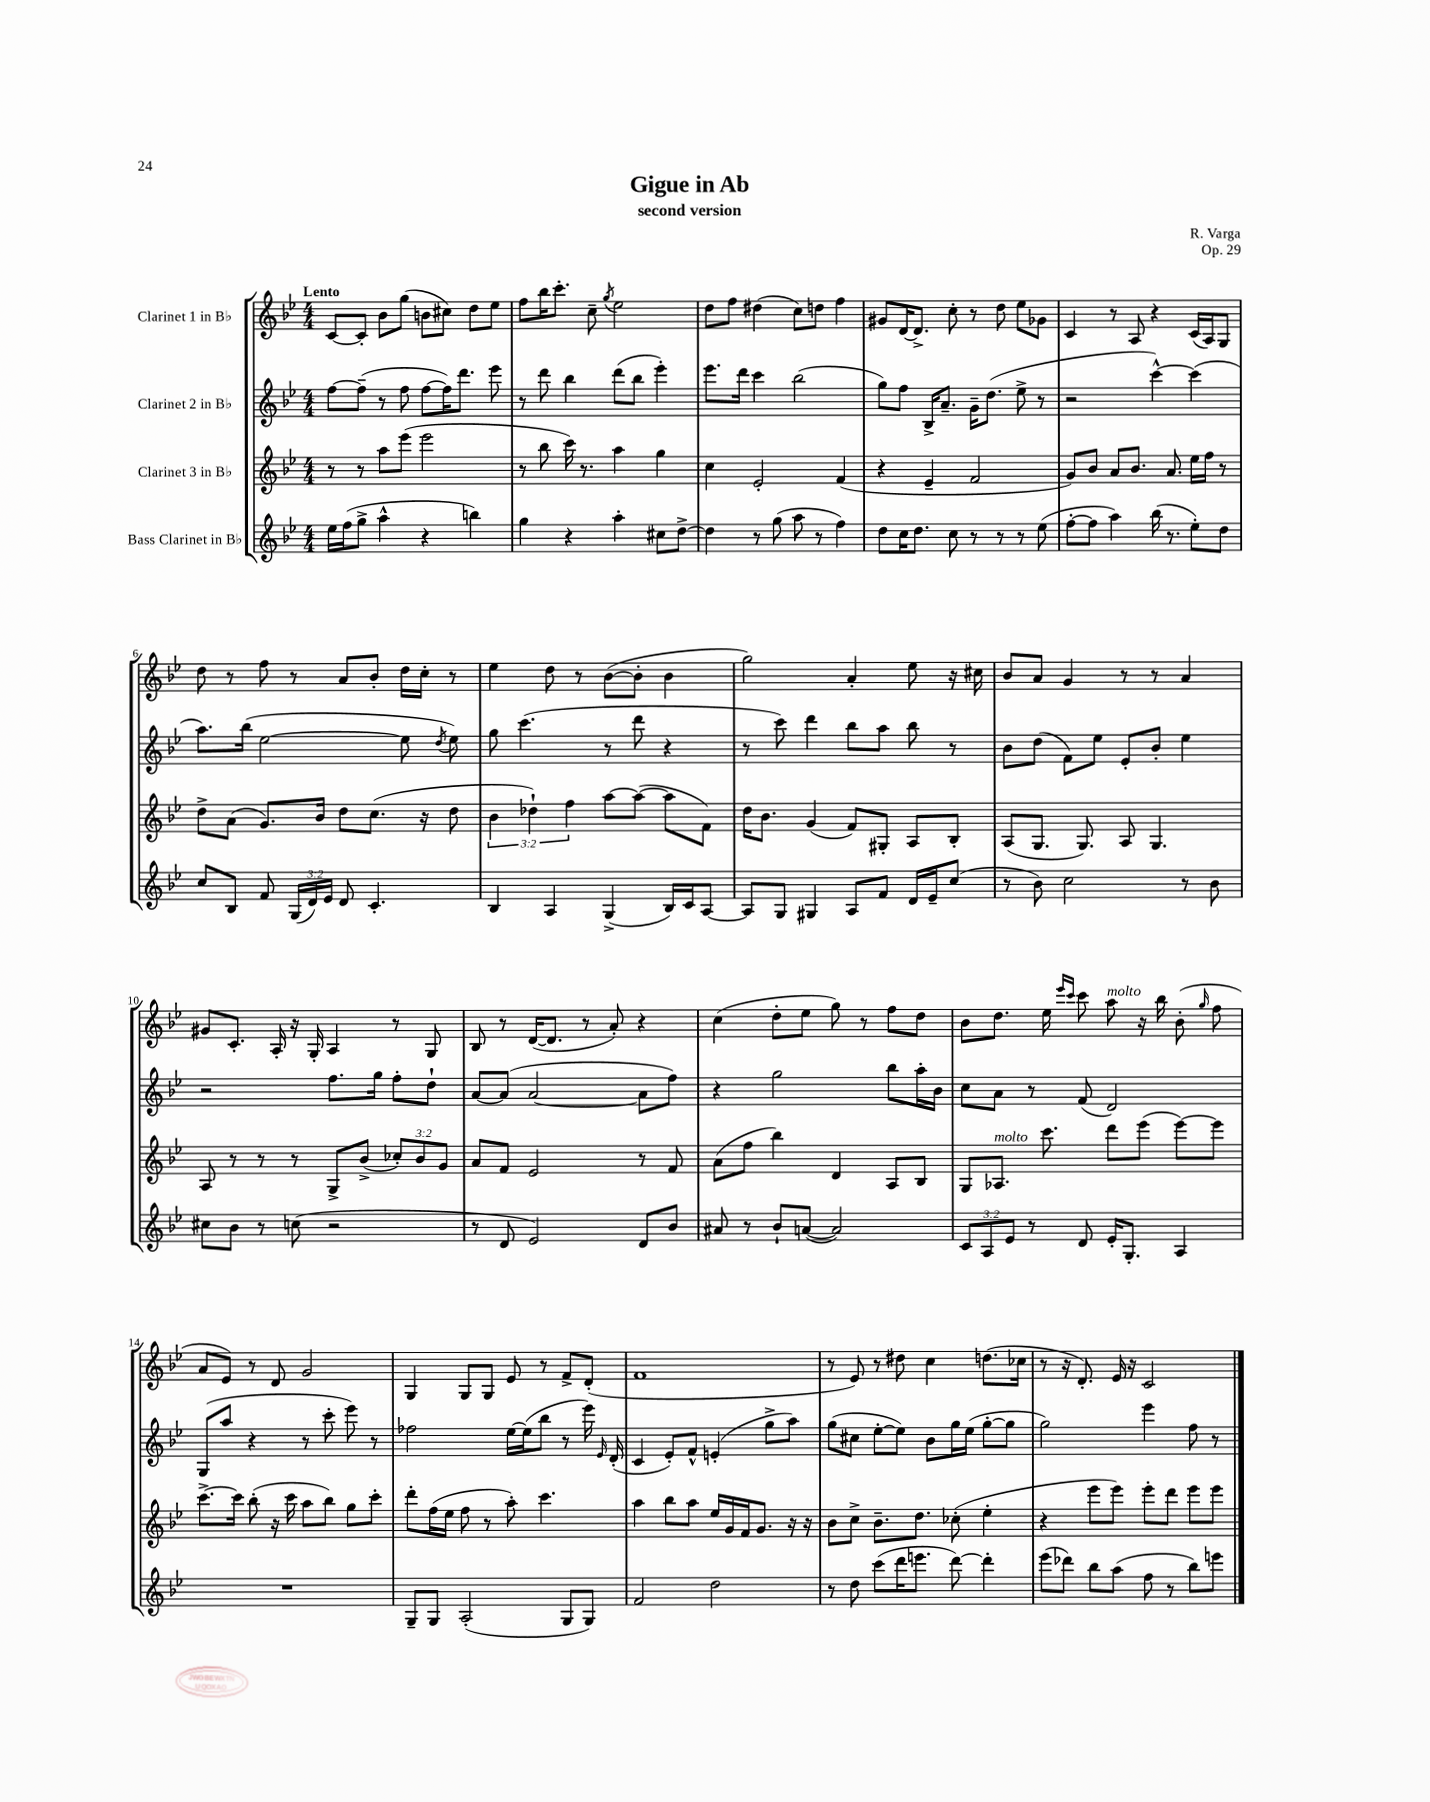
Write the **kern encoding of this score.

**kern	**kern	**kern	**kern
*staff4	*staff3	*staff2	*staff1
*clefG2	*clefG2	*clefG2	*clefG2
*k[b-e-]	*k[b-e-]	*k[b-e-]	*k[b-e-]
*M4/4	*M4/4	*M4/4	*M4/4
16ee-	8r	[8ff	[8c
(16ff	.	.	.
8gg^	8r	(8ff~]	8c']
4aa^^	8aa	8r	8b-
.	(8eee-	8ff	(8gg
4r	2eee-	[8ff	8b
.	.	16ff])	8cc#)
.	.	8.ddd	.
4bb)	.	.	8dd
.	.	8eee-	8ee-
=	=	=	=
4gg	8r	8r	8ff
.	8bb-	8ddd	16bb-
.	.	.	8.ccc'
4r	16ccc)	4bb-	.
.	8.r	.	.
.	.	.	8cc~
.	.	.	8qgg
4aa'	4aa	(8ddd	2ee-
.	.	8bb-	.
8cc#	4gg	4eee-')	.
[8dd^	.	.	.
=	=	=	=
4dd]	4cc	8.eee-	8dd
.	.	.	8ff
.	.	16ddd	.
8r	2e-'	4ccc	(4dd#
(8gg	.	.	.
8aa	.	(2bb-	8cc)
8r	.	.	8dd
4ff)	(4f	.	4ff
=	=	=	=
8dd	4r	8gg)	8g#
16cc	.	8ff	[16d
8.dd	.	.	8.d^]
.	4e-~	16B-^	.
.	.	8.a~	.
8cc	.	.	8cc'
8r	2f	16g~	8r
.	.	(8.dd	.
8r	.	.	8dd
8r	.	8ee-^	8ee-
(8ee-	.	8r	8g-
=	=	=	=
[8ff'	8g)	2r	4c
8ff]	8b-	.	.
4aa)	8a	.	8r
.	8.b-	.	8A
(16bb-	.	[4ccc^^)	4r
8.r	8.a	.	.
8ee-')	16ee-	(4ccc]	(16c
.	16ff	.	16A)
8dd	8r	.	8G
=	=	=	=
8cc	8dd^	8.aa)	8dd
8B-	(8a	.	8r
.	.	(16bb-	.
8f	8.g)	[2ee-	8ff
(24G	.	.	8r
24d)	.	.	.
.	16b-	.	.
24e-	.	.	.
8d	8dd	.	8a
4.c'	(8.cc	.	8b-'
.	.	8ee-]	16dd
.	16r	.	16cc'
.	.	8qdd	.
.	8dd	8ee-)	8r
=	=	=	=
4B-	6b-	8gg	4ee-
.	.	(4.ccc	.
.	6dd-`)	.	.
4A	.	.	8dd
.	6ff	.	.
.	.	.	8r
(4G^	[8aa	8r	([8b-
.	(8aa_	8ddd	8b-']
16B-)	8aa]	4r	4b-
16c	.	.	.
[8A	8f)	.	.
=	=	=	=
8A]	16dd	8r	2gg)
.	8.b-	.	.
8G	.	8ccc)	.
4G#	(4g	4ddd	.
8A	8f)	8bb-	4a'
8f	8G#'	8aa	.
16d	8A	8bb-	8ee-
16e-~	.	.	.
(8cc	8B-'	8r	16r
.	.	.	16cc#
=	=	=	=
8r	(8A	8b-	8b-
8b-)	8.G	(8dd	8a
2cc	.	8f)	4g
.	8.G)	.	.
.	.	8ee-	.
.	8A	8e-'	8r
.	4.G	8b-'	8r
8r	.	4ee-	4a
8b-	.	.	.
=	=	=	=
8cc#	8A	2r	8g#
8b-	8r	.	8.c'
8r	8r	.	.
.	.	.	16A'
(8cc	8r	.	16r
.	.	.	16G'
2r	8G^	8.ff	4A
.	(8b-^	.	.
.	.	16gg	.
.	12cc-')	8ff'	8r
.	12b-	.	.
.	.	8dd`	8G
.	12g	.	.
=	=	=	=
8r	8a	[8a	8B-
8d	8f	(8a]	8r
2e-)	2e-	[2a	([16d
.	.	.	8.d]
.	.	.	8r
.	.	.	8a')
8d	8r	8a]	4r
8b-	8f	8ff)	.
=	=	=	=
8a#	(8a	4r	(4cc
8r	8ff	.	.
8b-`	4bb-)	2gg	8dd'
([8a	.	.	8ee-
2a])	4d	.	8gg)
.	.	.	8r
.	8A	8bb-	8ff
.	8B-	16aa'	8dd
.	.	16b-	.
=	=	=	=
12c	8G	8cc	8b-
12A	.	.	.
.	8.A-	8a	8.dd
12e-	.	.	.
8r	.	8r	.
.	8.ccc	.	16ee-
.	.	.	16qqeee-
.	.	.	16qqccc
8d	.	(8f	8ccc
16e-'	8ddd	2d)	8aa
8.G'	.	.	.
.	(8eee-	.	16r
.	.	.	16bb-
4A	[8eee-)	.	(8b-'
.	.	.	16qqgg
.	8eee-]	.	8ff
=	=	=	=
1r	[8.ccc^	(8G	8a
.	.	8aa	8e-)
.	16ccc]	.	.
.	(8bb-'	4r	8r
.	16r	.	8d
.	16ccc	.	.
.	8aa	8r	2g
.	8bb-)	8ccc'	.
.	8gg	8eee-)	.
.	8ccc'	8r	.
=	=	=	=
8G~	8ddd'	2ff-	4G
8G	(16ff	.	.
.	16ee-	.	.
(2A'	8ff	.	8G
.	8r	.	8G
.	8aa')	[16ee-	8e-
.	.	(16ee-]	.
.	4.ccc	8bb-	8r
8G	.	8r	8f^
8G)	.	16eee-)	(8d'
.	.	16qqe-	.
.	.	(16d'	.
=	=	=	=
2f	4aa	4c	1f
.	8bb-	8e-')	.
.	8aa	8f^^	.
2dd	16ee-	(4e'	.
.	16g	.	.
.	16f	.	.
.	8.g	.	.
.	.	8gg^	.
.	16r	8aa)	.
.	16r	.	.
=	=	=	=
8r	8b-	(8gg	8r
8dd	8cc^	8cc#	8e-)
(8ccc	8.b-~	[8ee-'	8r
16ddd	.	8ee-])	8dd#
8.eee	8.dd	.	.
.	.	8b-	4cc
[8ddd)	(8cc-'	16gg	.
.	.	(16ee-	.
4ddd']	4ee-'	[8gg'	(8.dd
.	.	8gg]	.
.	.	.	16cc-
=	=	=	=
(8eee-	4r	2gg)	8r
8ddd-)	.	.	16r
.	.	.	8.d')
8bb-	8eee-	.	.
(8aa	8eee-)	.	16e-
.	.	.	16r
8ff	8eee-'	4eee-	2c
8r	8ddd	.	.
8bb-)	8eee-	8ff	.
8eee	8eee-	8r	.
==	==	==	==
*-	*-	*-	*-
